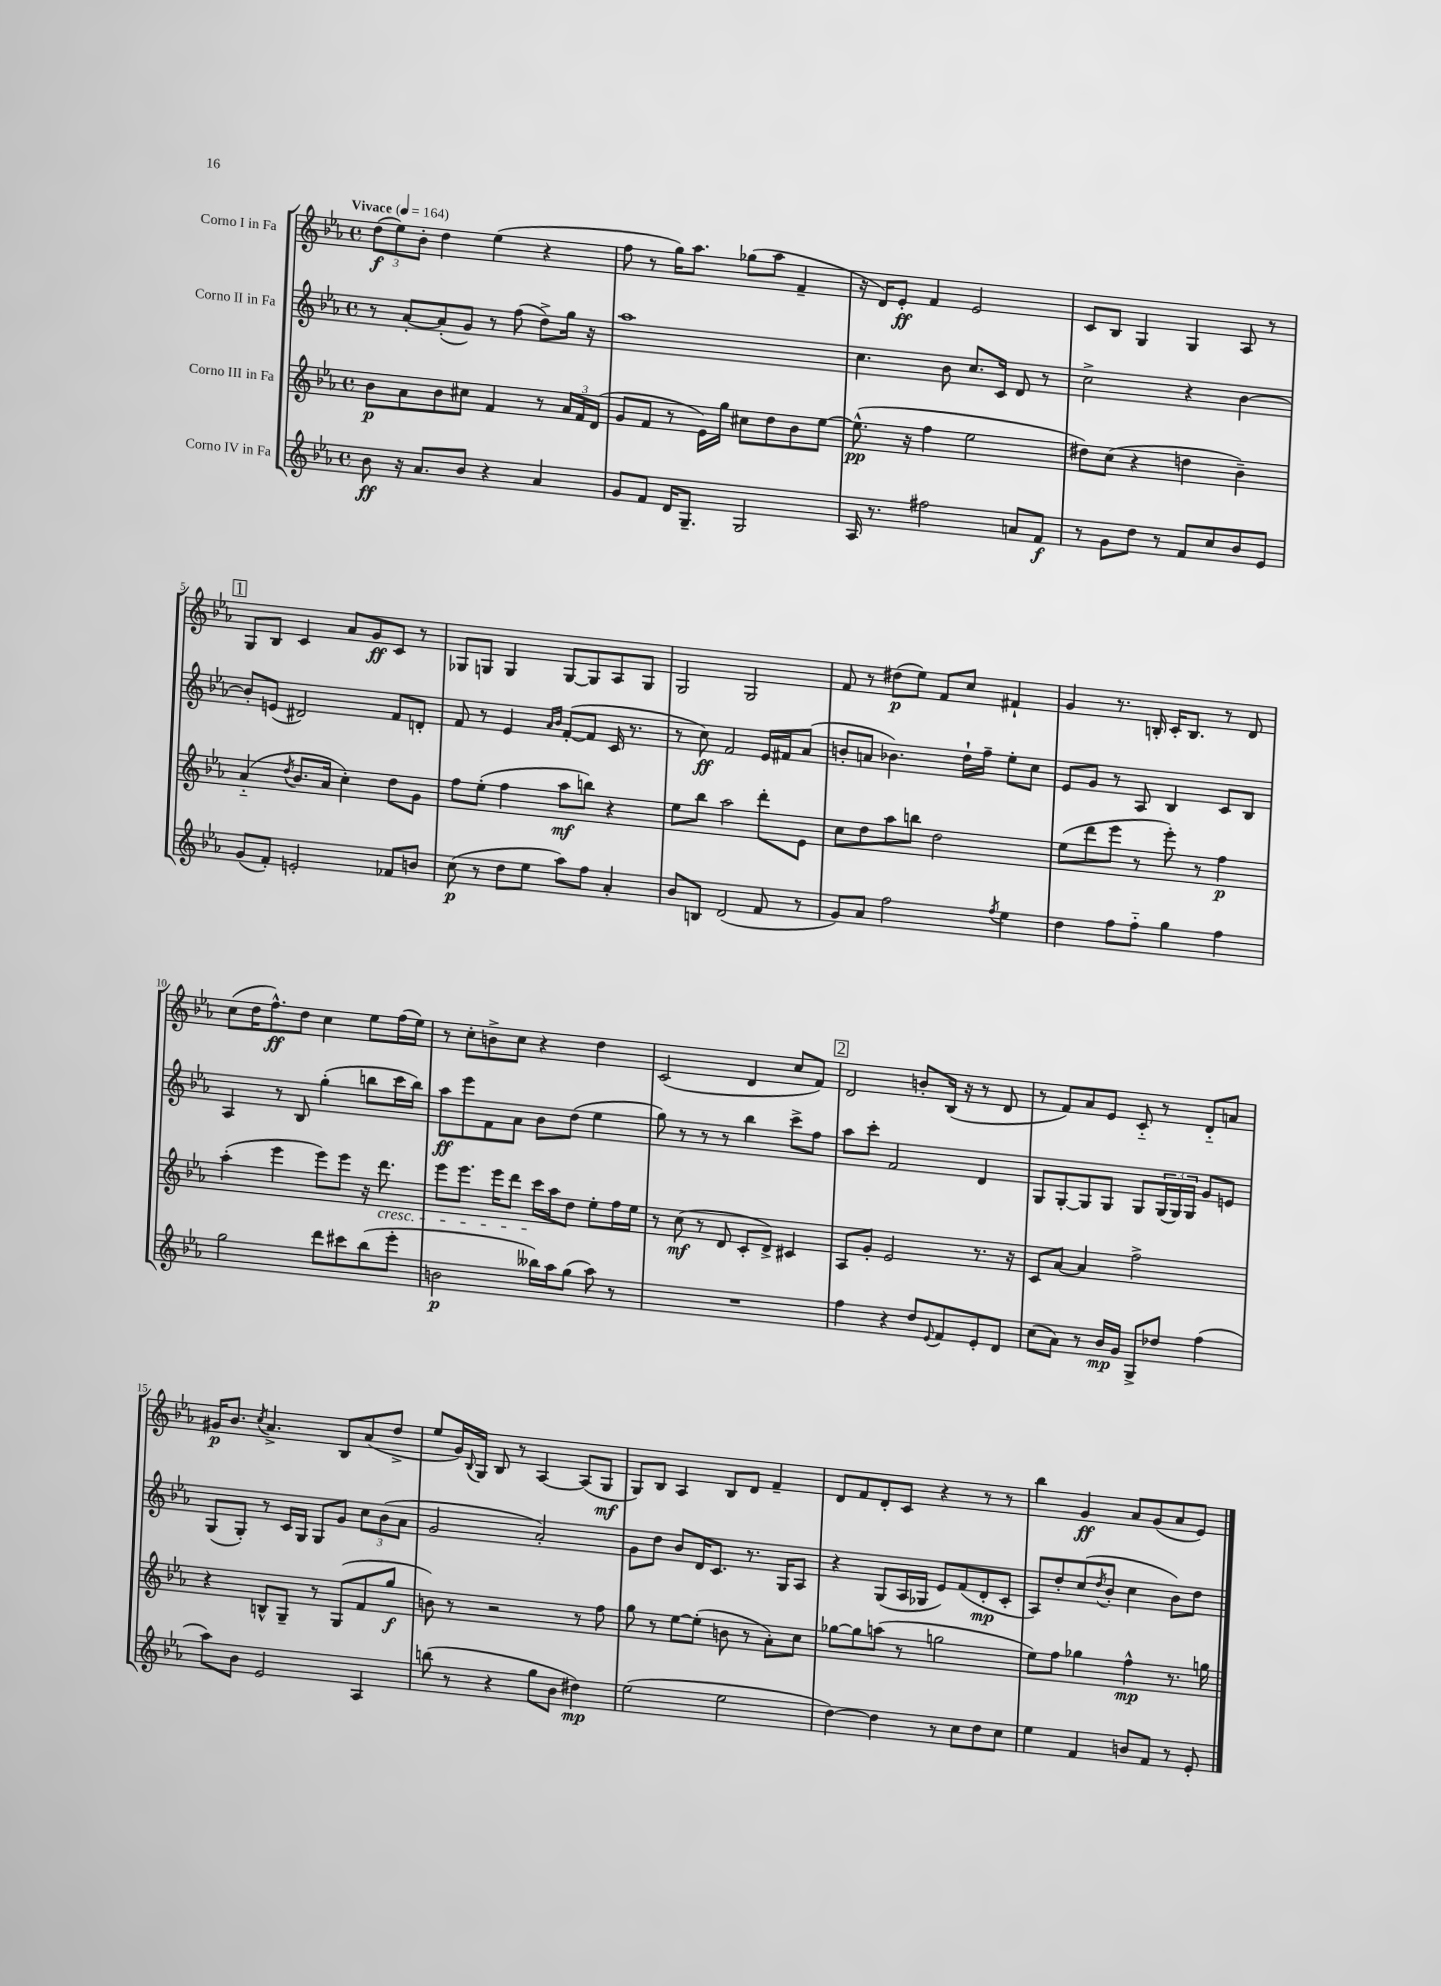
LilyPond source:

<<
\new StaffGroup <<
\new Staff = "s0" \with { instrumentName = "Corno I in Fa" } {
    \clef treble \key ees \major \defaultTimeSignature \time 4/4 \tempo "Vivace" 4 = 164
    \tuplet 3/2 { d''8\f( ees''8) bes'8-. } d''4 ees''4( r4 |
    f''8 r8 g''16) aes''8. ges''8( aes''8 f'4-- |
    r16 d'16) ees'8-.\ff f'4 ees'2 |
    c'8 bes8 g4 g4 aes8 r8 |
    \mark \markup { \box "1" } g8 bes8 c'4 aes'8 g'8\ff c'8 r8 |
    ges8 g8 g4 g8~ g8 aes8 g8 |
    g2 g2 |
    f'8 r8 dis''8\p( ees''8) f'8 c''8 fis'4-! |
    g'4 r8. b16-. c'16-. b8. r8 d'8 |
    c''8( d''16 f''8.-^\ff) d''8 c''4 ees''8 f''16( ees''16) |
    r8 c''8-. b'8-> c''8 r4 d''4 |
    c'2( d'4 c''8 f'8) |
    \mark \markup { \box "2" } d'2 b'8-. bes16( r16 r8 d'8 |
    r8 f'8) aes'8 ees'8 c'8-_ r8 d'8-_ a'8 |
    gis'16\p bes'8. \acciaccatura { c''8 } aes'4.-> bes8 aes'8( d''8-> |
    ees''8 g'16) \appoggiatura { bes8 } g16 bes8 r8 aes4~ aes8( g8\mf |
    g8) bes8 aes4 bes8 d'8 f'4-- |
    d'8 f'8 d'8-. c'8 r4 r8 r8 |
    bes''4 g'4\ff aes'8 g'8( aes'8 ees'8) \bar "|." |
}
\new Staff = "s1" \with { instrumentName = "Corno II in Fa" } {
    \clef treble \key ees \major \defaultTimeSignature \time 4/4
    r8 aes'8~-. aes'8-.( g'8) r8 f''8( d''8->) g''16 r16 |
    aes''1 |
    c''4. bes'8 c''8. c'16 d'8 r8 |
    c''2-> r4 bes'4~ |
    \mark \markup { \box "1" } bes'8-. e'8( dis'2) f'8 d'8-. |
    f'8 r8 ees'4 \grace { aes'16 bes'16 } f'8~-.( f'8 c'16 r8. |
    r8 c''8\ff) f'2 ees'16 fis'16 aes'8( |
    b'8-. a'8 bes'4.) d''16-! f''16-- ees''8-. c''8 |
    ees'8 g'8 r8 aes8 bes4 c'8 bes8 |
    aes4 r8 bes8 g''4-.( b''8 c'''16 b''16) |
    aes''8\ff ees'''8 f'8 aes'8 bes'8 d''8( ees''4 |
    g''8) r8 r8 r8 bes''4 c'''8-> f''8 |
    \mark \markup { \box "2" } aes''8 c'''8-. f'2 d'4 |
    g8 g8~-. g8 g8 g8 \tuplet 3/2 { g16( g16) g16 } g'8 e'8 |
    g8( g8-.) r8 c'16 g16 g8 g'8 \tuplet 3/2 { c''8 bes'8( aes'8 } |
    g'2 aes'2-.) |
    g'8 d''8 bes'8 d'16 c'8. r8. g16 aes8 |
    r4 g8( aes16 ges16 ees'8) f'8( d'8-.\mp c'8-. |
    aes8) d''8-. c''8( \acciaccatura { d''8 } bes'8-. c''4 bes'8) d''8 \bar "|." |
}
\new Staff = "s2" \with { instrumentName = "Corno III in Fa" } {
    \clef treble \key ees \major \defaultTimeSignature \time 4/4
    bes'8\p aes'8 bes'8 cis''8 f'4 r8 \tuplet 3/2 { aes'16 f'16 d'16( } |
    g'8 f'8 r8 ees'16) g''16 cis''8 d''8 bes'8 ees''8~ |
    ees''8.-^\pp( r16 f''4 ees''2 |
    dis''8) c''8( r4 d''4 bes'4--) |
    \mark \markup { \box "1" } aes'4-_( \acciaccatura { d''8 } bes'8. aes'16 c''4-.) d''8 g'8 |
    f''8 ees''8-.( f''4 aes''8\mf b''8) r4 |
    ees''8 bes''8 aes''2 d'''8-. ees'8 |
    c''8 d''8 aes''8 b''8 d''2 |
    ees''8( d'''8 ees'''8 r8 ees'''8-.) r8 f''4\p |
    aes''4-.( ees'''4 ees'''8) ees'''8 r16 d'''8.\cresc |
    ees'''8 ees'''8. ees'''16 d'''8 c'''16\! aes''16 d''8 ees''8-. f''16 ees''16 |
    r8 c''8\mf( r8 d'8 c'8-. d'8->) cis'4 |
    \mark \markup { \box "2" } aes8 g'8-. ees'2 r8. r16 |
    c'8 aes'8~ aes'4 f''2-> |
    r4 b8-^ g8-- r8 g8( f'8 g''8\f |
    b'8) r8 r2 r8 f''8 |
    g''8 r8 ees''8~ ees''8-.( b'8 r8 aes'8-.) c''8 |
    ges''8~ ges''8 a''8( r8 g''2 |
    ees''8) f''8 ges''4 f''4-^\mp r8. g''16 \bar "|." |
}
\new Staff = "s3" \with { instrumentName = "Corno IV in Fa" } {
    \clef treble \key ees \major \defaultTimeSignature \time 4/4
    bes'8\ff r16 aes'8. bes'8 r4 aes'4 |
    g'8 f'8 d'16 g8.-- g2 |
    aes16 r8. fis''2 a'8 f'8\f |
    r8 g'8 d''8 r8 f'8 c''8 bes'8 ees'8 |
    \mark \markup { \box "1" } g'8( f'8-.) e'2-. fes'8 b'8 |
    c''8\p( r8 d''8 ees''8 aes''8) f''8 aes'4-. |
    bes'8 b8 d'2( f'8 r8 |
    g'8) aes'8 f''2 \acciaccatura { f''8 } ees''4 |
    d''4 f''8 f''8-_ g''4 f''4 |
    g''2 d'''8 cis'''8 bes''8( ees'''8-. |
    b'2\p beses''16) aes''16 g''8( aes''8) r8 |
    R1 |
    \mark \markup { \box "2" } f''4 r4 d''8 \appoggiatura { ees'8 } f'8 ees'8-. d'8 |
    c''8( aes'8) r8 bes'16\mp g'16 g8-> des''8 f''4( |
    aes''8) bes'8 ees'2 aes4 |
    b''8( r8 r4 g''8 bes'8 dis''4\mp) |
    ees''2( ees''2 |
    d''4~) d''4 r8 c''8 d''8 c''8 |
    ees''4 f'4 b'8 f'8 r8 ees'8-. \bar "|." |
}
>>
>>
